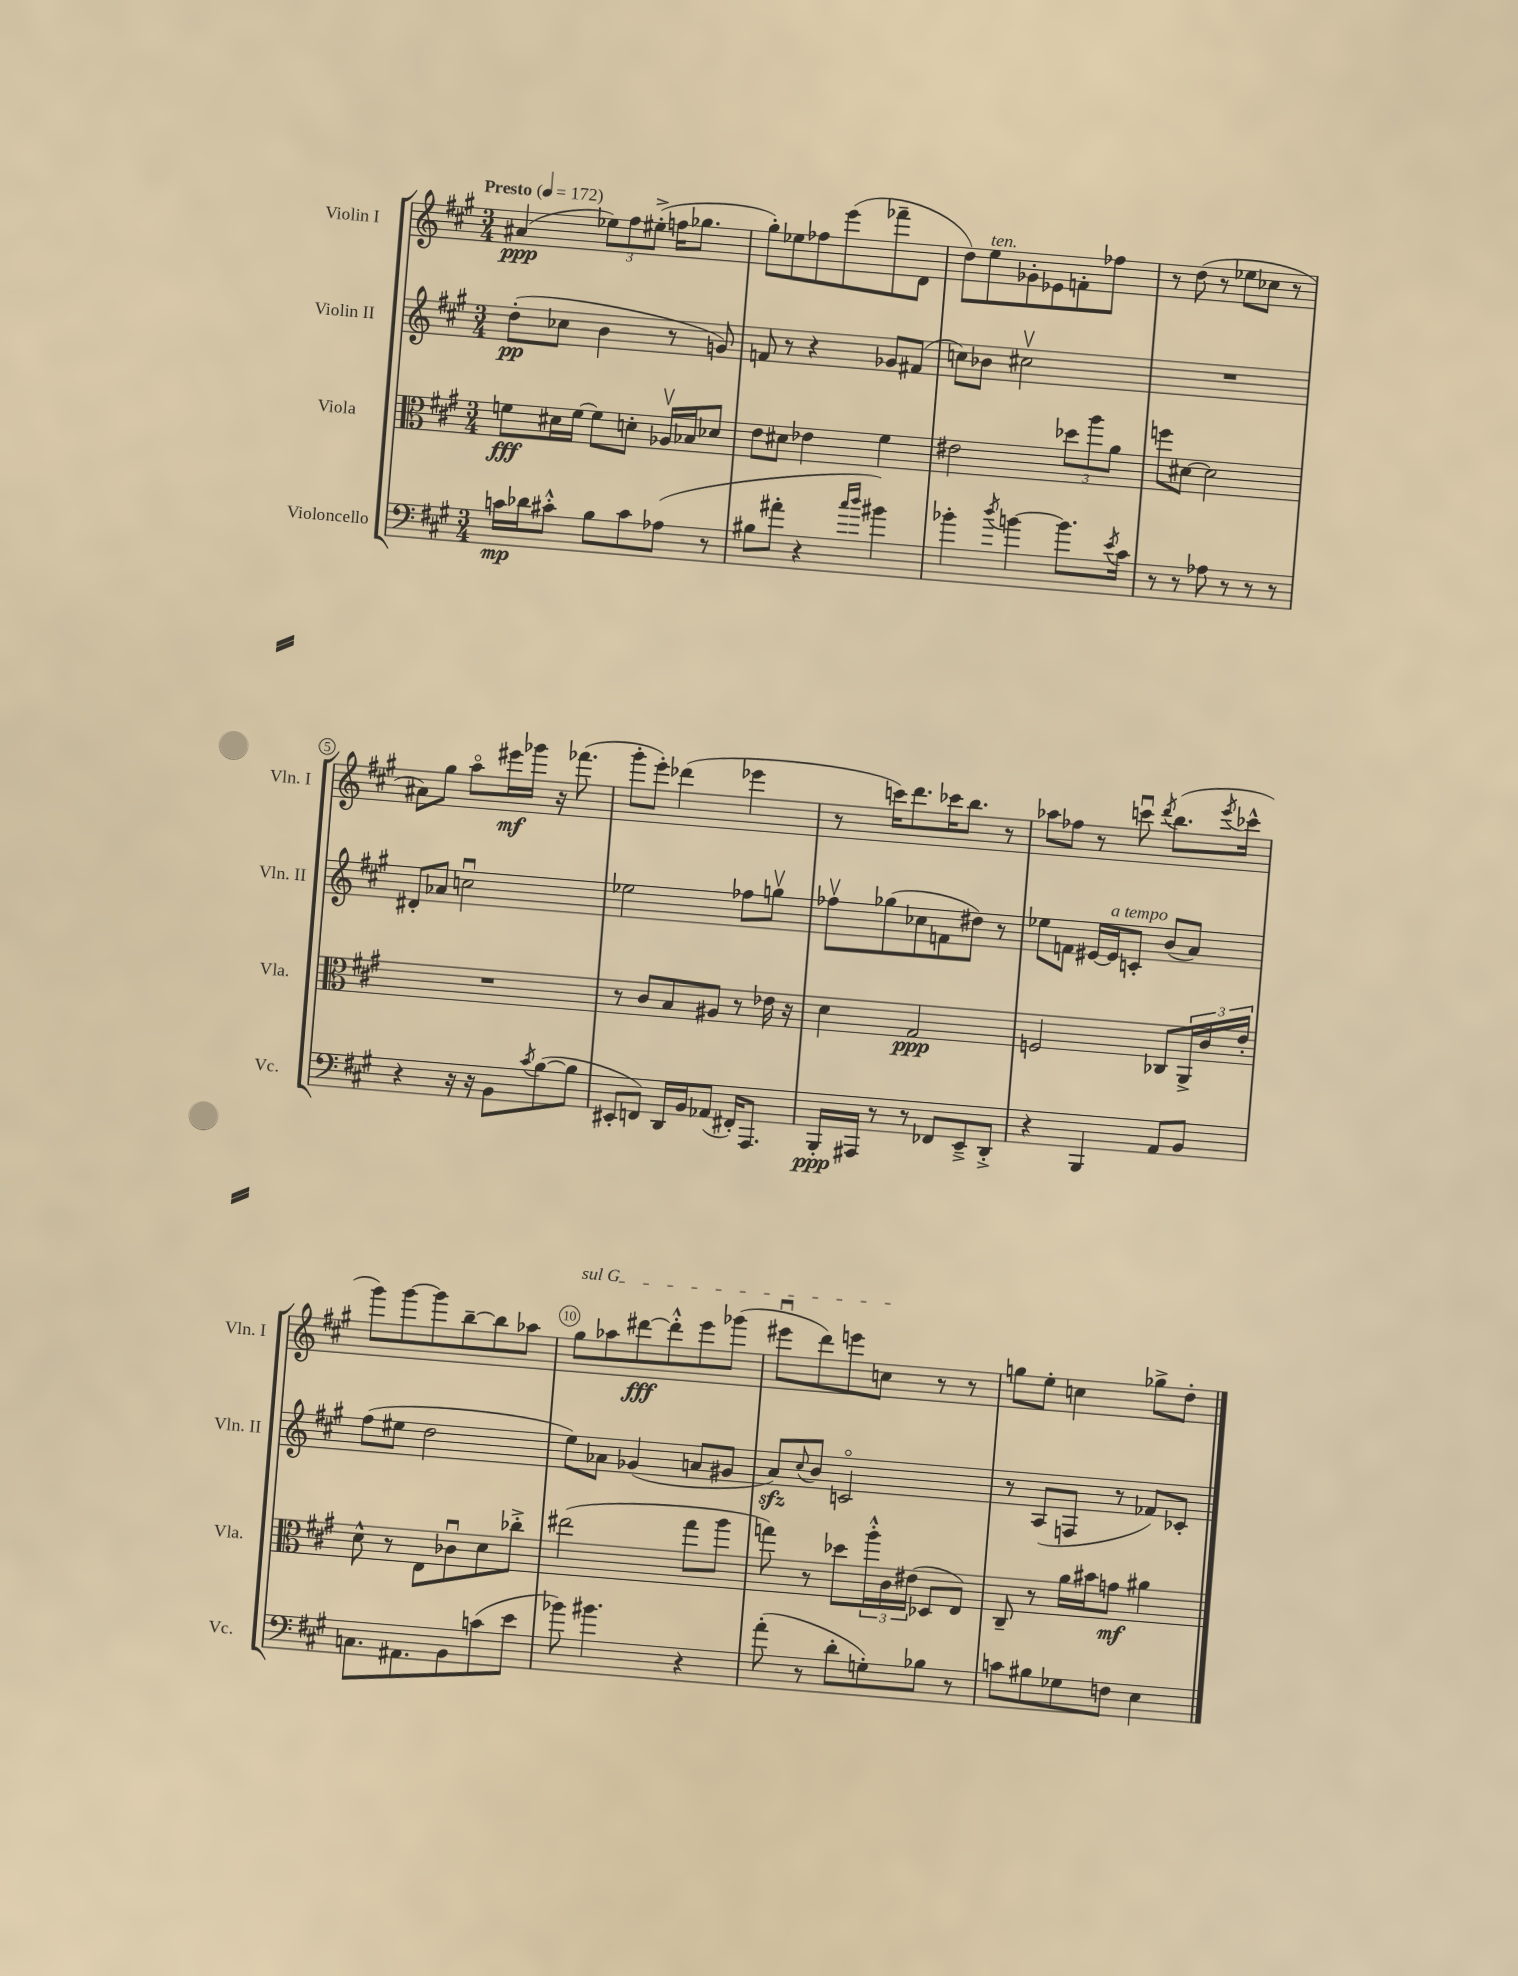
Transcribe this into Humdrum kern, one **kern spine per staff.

**kern	**dynam	**kern	**dynam	**kern	**dynam	**kern	**dynam
*part4	*part4	*part3	*part3	*part2	*part2	*part1	*part1
*staff4	*staff4	*staff3	*staff3	*staff2	*staff2	*staff1	*staff1
*I"Violoncello	*	*I"Viola	*	*I"Violin II	*	*I"Violin I	*
*I'Vc.	*	*I'Vla.	*	*I'Vln. II	*	*I'Vln. I	*
*clefF4	*	*clefC3	*	*clefG2	*	*clefG2	*
*k[f#c#g#]	*	*k[f#c#g#]	*	*k[f#c#g#]	*	*k[f#c#g#]	*
*M3/4	*	*M3/4	*	*M3/4	*	*M3/4	*
*MM172	*	*MM172	*	*MM172	*	*MM172	*
=1	=1	=1	=1	=1	=1	=1	=1
!	!	!	!	!	!	!LO:TX:a:B:t=Presto	!
16cn\LL	mp	8fn\L	fff	(8dd'\L	pp	(4a#X/	ppp
16d-X\J	.	.	.	.	.	.	.
8c#X'^^\J	.	16d#X\L	.	8cc-X\J	.	.	.
.	.	[16f\JJ	.	.	.	.	.
8B\L	.	8f\L]	.	4b\	.	12ee-X\L)	.
.	.	.	.	.	.	12ff#\	.
8c#\	.	8dn'\J	.	.	.	.	.
.	.	.	.	.	.	(12ee#X'^\J	.
(8A-X\J	.	16A-Xv/LL	.	8r	.	16ffn\KL	.
.	.	16B-X/J	.	.	.	8.gg-X\J	.
8r	.	8d-X/J	.	8gn/)	.	.	.
=2	=2	=2	=2	=2	=2	=2	=2
8B#X\L	.	8e\L	.	8fn/	.	8gg#'\L)	.
8a#X'\J	.	8d#X\J	.	8r	.	8ee-X\	.
4r	.	4e-X\	.	4r	.	8ff-X\	.
.	.	.	.	.	.	(8eee\	.
16qqcc#/LL	.	.	.	.	.	.	.
16qqdd/JJ	.	.	.	.	.	.	.
4b#X\)	.	4f#\	.	8g-X/L	.	8fff-X~\	.
.	.	.	.	(8f#X/J	.	8d\J	.
=3	=3	=3	=3	=3	=3	=3	=3
4b-X'\	.	2e#X\	.	8ccn\L)	.	8dd\L)	.
!	!	!	!	!	!	!LO:TX:a:i:t=ten.	!
.	.	.	.	8b-X\J	.	8ee\	.
8qdd/	.	.	.	.	.	.	.
[4bn\	.	.	.	2cc#Xv\	.	8g-X'\	.
.	.	.	.	.	.	8e-X\	.
8.b\L]	.	12dd-X\L	.	.	.	8fn'\	.
.	.	12aa\	.	.	.	.	.
.	.	.	.	.	.	8ff-X\J	.
.	.	12a\J	.	.	.	.	.
8qe/	.	.	.	.	.	.	.
16c#\Jk	.	.	.	.	.	.	.
=4	=4	=4	=4	=4	=4	=4	=4
8r	.	8ffn\L	.	2.r	.	8r	.
8r	.	[8d#X\J	.	.	.	(8dd\	.
8A-X\	.	2d#\]	.	.	.	8r	.
8r	.	.	.	.	.	8ee-X\L	.
8r	.	.	.	.	.	8cc-X\J	.
8r	.	.	.	.	.	8r	.
!!LO:LB:g=z
=5	=5	=5	=5	=5	=5	=5	=5
4r	.	2.r	.	8d#X'/L	.	8a#X\L)	.
.	.	.	.	8a-X/J	.	8gg#\J	.
16r	.	.	.	2ccnu\	.	8aa\L	.
16r	.	.	.	.	.	.	.
8BB\L	.	.	.	.	.	16eee#X\L	mf
.	.	.	.	.	.	16ggg-X\JJ	.
8qc#/	.	.	.	.	.	.	.
([8B\	.	.	.	.	.	16r	.
.	.	.	.	.	.	(8.fff-X\	.
8B\J]	.	.	.	.	.	.	.
=6	=6	=6	=6	=6	=6	=6	=6
8EE#X'/L	.	8r	.	2ee-X\	.	8ggg#'\L	.
8FFn/J)	.	8c#/L	.	.	.	8eee'\J)	.
16DD/LL	.	8B/	.	.	.	(4ddd-X\	.
16BB/J	.	.	.	.	.	.	.
(8AA-X/J	.	8A#X/J	.	.	.	.	.
16FF#X'/KL)	.	8r	.	8ff-X\L	.	4eee-X\	.
8.AAA/J	.	.	.	.	.	.	.
.	.	16e-X\	.	8ggnv\J	.	.	.
.	.	16r	.	.	.	.	.
=7	=7	=7	=7	=7	=7	=7	=7
16BBB'/LL	ppp	4d\	.	8ff-Xv\L	.	8r	.
16AAA#X/JJ	.	.	.	.	.	.	.
8r	.	.	.	(8gg-X\	.	16cccn\KL)	.
.	.	.	.	.	.	8.ddd\	.
8r	.	2G#/	ppp	8cc-X\	.	.	.
8FF-X/L	.	.	.	8fn\	.	16ccc-X\K	.
.	.	.	.	.	.	8.bb\J	.
8EE~^/	.	.	.	8dd#X\J)	.	.	.
8DD'^/J	.	.	.	8r	.	8r	.
=8	=8	=8	=8	=8	=8	=8	=8
4r	.	2Fn/	.	8ee-X\L	.	8aa-X\L	.
.	.	.	.	8fn\J	.	8ff-X\J	.
4BBB/	.	.	.	[16e#X/LL	.	8r	.
!	!	!	!	!LO:TX:a:i:t=a tempo	!	!	!
.	.	.	.	16e#/J]	.	.	.
.	.	.	.	8cn'/J	.	8cccnu\	.
.	.	.	.	.	.	8qddd/	.
8AA/L	.	8C-X/L	.	(8b/L	.	(8.bb\L	.
8BB/J	.	24AA^/L	.	8a/J)	.	.	.
.	.	24c#/	.	.	.	.	.
.	.	.	.	.	.	8qeee/	.
.	.	.	.	.	.	16ccc-X^^\Jk	.
.	.	24e'/JJ	.	.	.	.	.
!!LO:LB:g=z
=9	=9	=9	=9	=9	=9	=9	=9
8.Cn\L	.	8d^^\	.	(8ff#\L	.	8ggg#\L)	.
.	.	8r	.	8ee#X\J	.	[8ggg#\	.
8.AA#X\	.	.	.	.	.	.	.
.	.	8E\L	.	2dd\	.	8ggg#\]	.
8BB\	.	8c-Xu\	.	.	.	[8bb~\	.
(8cn\	.	8d\	.	.	.	8bb\]	.
8e\J	.	8cc-X'^\J	.	.	.	8aa-X\J	.
=10	=10	=10	=10	=10	=10	=10	=10
!	!	!	!	!	!	!LO:TX:a:i:t=sul G	!
8b-X\)	.	(2ee#X\	.	8ee\L)	.	8gg#\L	.
4.b#X\	.	.	.	8a-X\J	.	8aa-X\	.
.	.	.	.	(4g-X/	.	[8ddd#X\	fff
.	.	.	.	.	.	8ddd#'^^\]	.
4r	.	8gg#\L	.	8an/L	.	8eee\	.
.	.	8aa\J	.	8g#X/J	.	(8ggg-X\J	.
=11	=11	=11	=11	=11	=11	=11	=11
(8a'\	.	8ggn\)	.	8azz/L)	.	8eee#Xu\L	.
.	.	.	.	8qqcc#/	.	.	.
8r	.	8r	.	8b/J	.	8ddd\)	.
8d'\L	.	8dd-X\L	.	2cn/	.	8eeen\	.
8Gn'\)	.	24aa'^^\L	.	.	.	8ccn\J	.
.	.	24c#\	.	.	.	.	.
.	.	(24e#X\JJ	.	.	.	.	.
8B-X\J	.	8D-X/L	.	.	.	8r	.
8r	.	8E/J)	.	.	.	8r	.
=12	=12	=12	=12	=12	=12	=12	=12
8cn\L	.	8C#~/	.	8r	.	8ggn\L	.
8B#X\	.	8r	.	(8A/L	.	8ee'\J	.
8G-X\	.	16a\LL	.	8Fn/J	.	4ccn\	.
.	.	16b#X\J	.	.	.	.	.
8Fn\J	.	8gn\J	mf	8r	.	.	.
4E\	.	4a#X\	.	8f-X/L)	.	8gg-X^\L	.
.	.	.	.	8c-X'/J	.	8dd'\J	.
==	==	==	==	==	==	==	==
*-	*-	*-	*-	*-	*-	*-	*-
